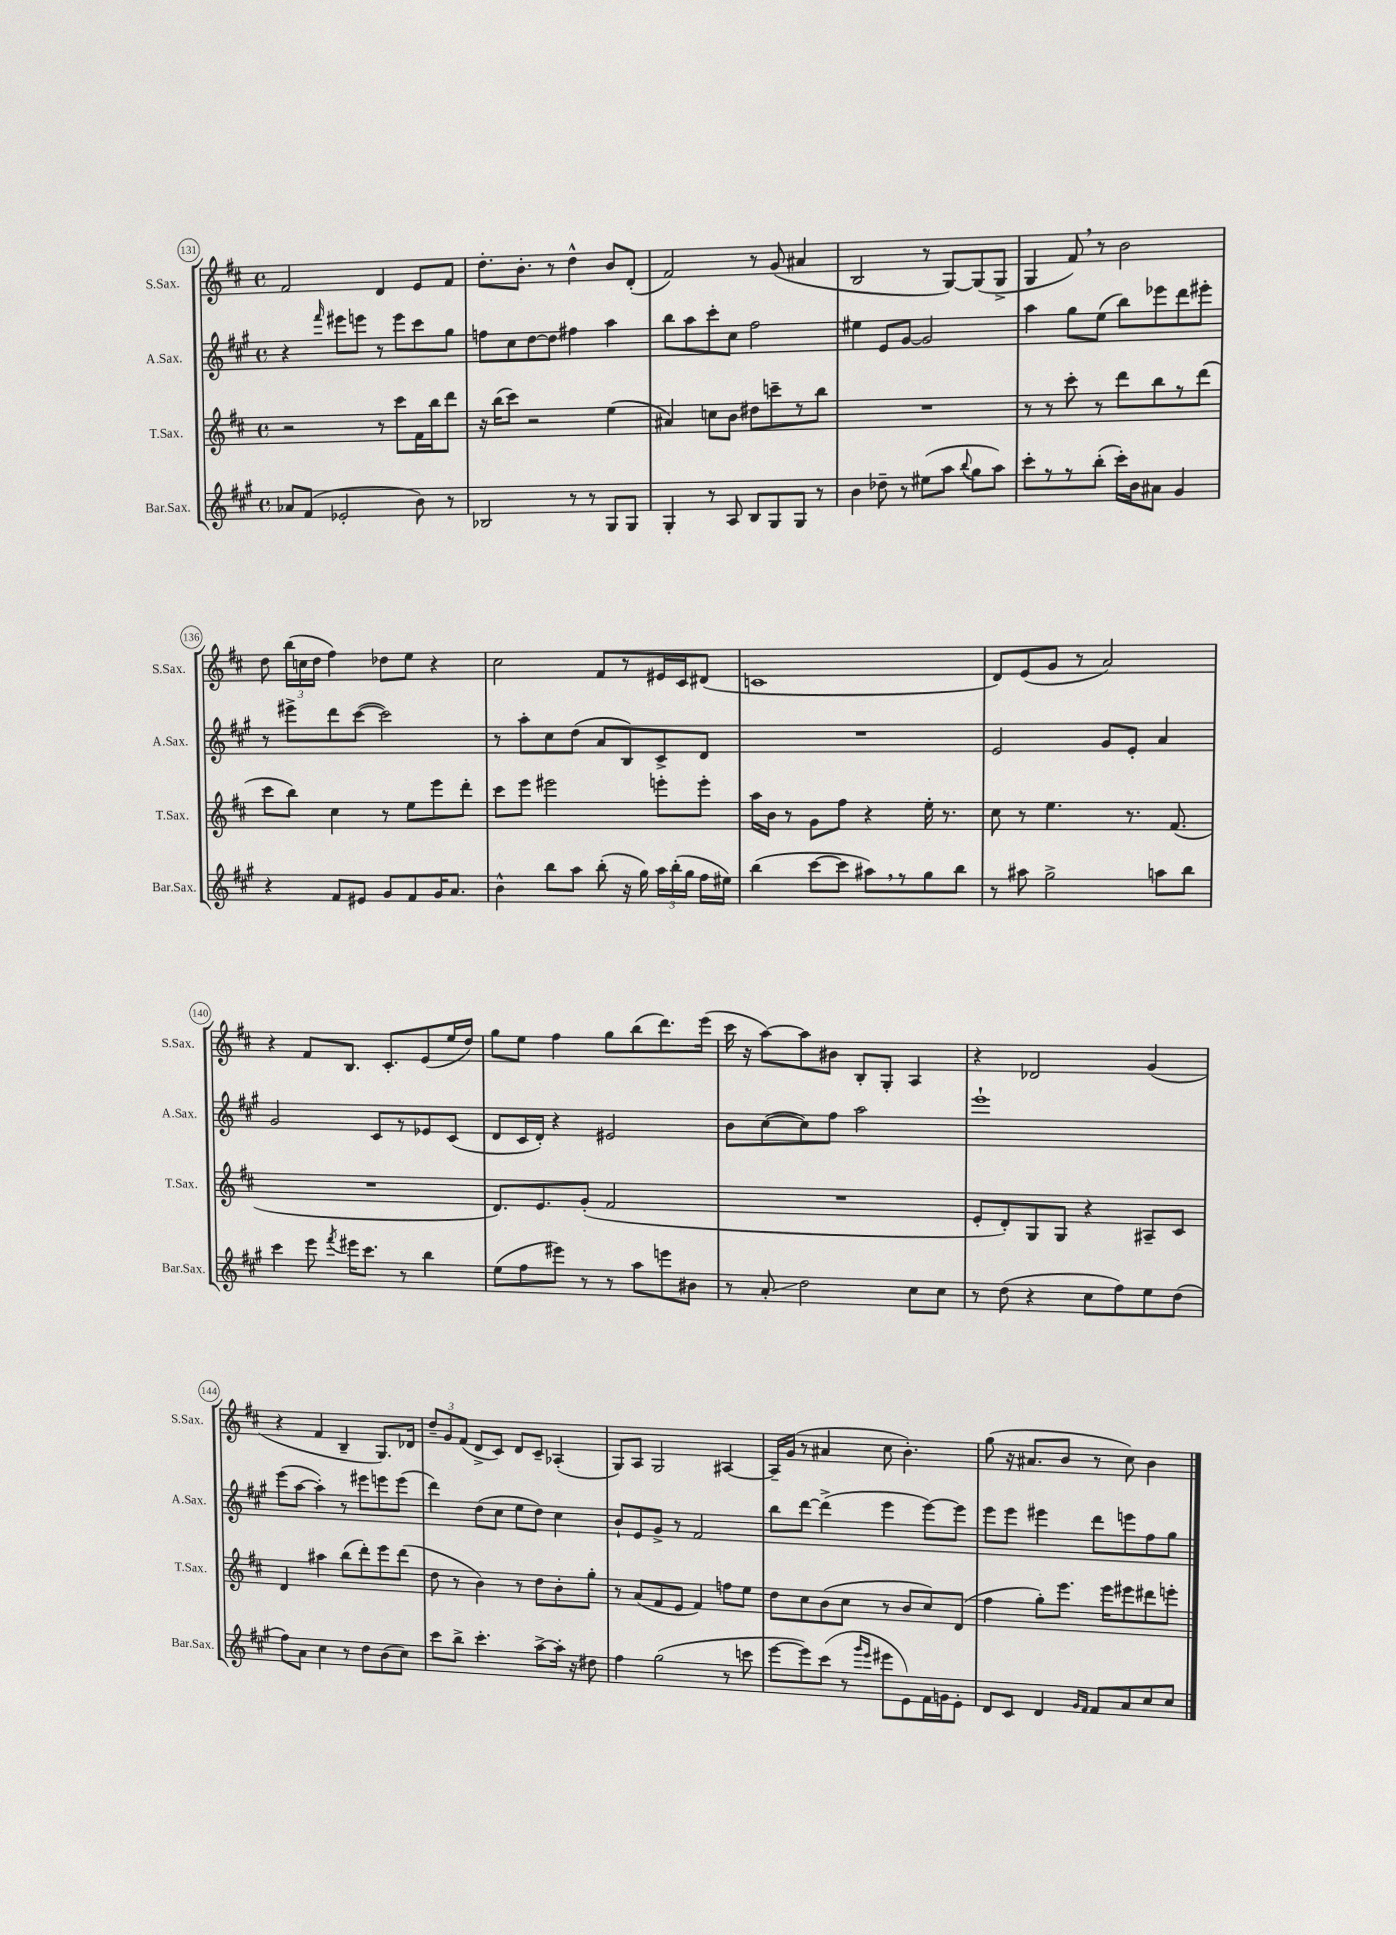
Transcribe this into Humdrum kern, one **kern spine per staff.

**kern	**kern	**kern	**kern
*staff4	*staff3	*staff2	*staff1
*clefG2	*clefG2	*clefG2	*clefG2
*k[f#c#g#]	*k[f#c#]	*k[f#c#g#]	*k[f#c#]
*M4/4	*M4/4	*M4/4	*M4/4
*met(c)	*met(c)	*met(c)	*met(c)
8a-	2r	4r	2f#
(8f#	.	.	.
.	.	16qqfff#	.
2e-'	.	8eee#	.
.	.	8eee	.
.	8r	8r	4d
.	8ccc#	8eee	.
8b)	16f#	8ccc#	8e
.	16bb	.	.
8r	8ddd	8gg#	8f#
=	=	=	=
2B-	16r	8ff	8.dd'
.	(16bb	.	.
.	8ccc#)	8cc#	.
.	.	.	8.b'
.	2r	[8dd	.
.	.	8dd]	8r
8r	.	4ff#	4dd^^
8r	.	.	.
8G#	(4ee	4aa	8b
8G#	.	.	(8d'
=	=	=	=
4G#'	4a#)	8bb	2f#)
.	.	8aa	.
8r	8cc	8ccc#'	.
8A	8b	8cc#	.
8B	8dd#	2ff#	8r
8G#	8ccc~	.	(8g
8G#	8r	.	4a#
8r	8bb	.	.
=	=	=	=
4b	1r	4ee#	2B
8dd-~	.	8e	.
8r	.	[8g#	.
(8ee#	.	2g#]	8r
8aa	.	.	[8G)
8qqbb	.	.	.
8gg#	.	.	(8G]
8aa)	.	.	8G^
=	=	=	=
8ccc#'	8r	4aa	4G
8r	8r	.	.
8r	8ccc#'	8gg#	8f#)
(8bb'	8r	(8ee	8r
16ccc#')	8ddd	8bb)	2b
16b	.	.	.
8a#	8bb	8eee-	.
4g#	8r	8ddd	.
.	(8ddd	8eee#'	.
=	=	=	=
4r	8ccc#	8r	8dd
.	8bb)	8eee#^	(24bb
.	.	.	24cc
.	.	.	24dd
8f#	4cc#	8ddd	4ff#)
8e#	.	([8ccc#	.
8g#	8r	2ccc#])	8dd-
8f#	8ee	.	8ee
16g#	8eee	.	4r
8.a	.	.	.
.	8ddd'	.	.
=	=	=	=
4b^^	8ccc#	8r	2cc#
.	8eee	8aa'	.
8bb	2eee#	8cc#	.
8aa	.	(8dd	.
(8bb'	.	8a	8f#
16r	.	8B)	8r
16gg#)	.	.	.
24aa	8eee'	8c#^	16e#
(24bb'	.	.	.
.	.	.	16c#
24gg#	.	.	.
16ff#	8eee'	8d	(8d#
16ee#)	.	.	.
=	=	=	=
(4bb	16aa	1r	1c
.	16b	.	.
.	8r	.	.
[8ccc#	8g	.	.
8ccc#]	8ff#	.	.
8aa#)	4r	.	.
8r	.	.	.
8gg#	16ee'	.	.
.	8.r	.	.
8bb	.	.	.
=	=	=	=
8r	8cc#	2e	8d)
8aa#	8r	.	(8e
2gg#^	4.ee	.	8g
.	.	.	8r
.	.	8g#	2a)
.	8.r	8e'	.
8aa	.	4a	.
.	(8.f#	.	.
8bb	.	.	.
=	=	=	=
4ccc#	1r	2g#	4r
8eee	.	.	8f#
8qfff#	.	.	.
16eee#	.	.	8.B
8.ccc#	.	.	.
.	.	8c#	.
.	.	.	8.c#'
8r	.	8r	.
4bb	.	8e-	(8e
.	.	(8c#	16ee
.	.	.	16dd)
=	=	=	=
(8ee	8.d)	8d	8gg
8ff#	.	16c#	8ee
.	8.e	16d')	.
8eee#)	.	4r	4ff#
8r	(8g'	.	.
8r	2f#	2e#	8gg
8aa	.	.	(8bb
8eee	.	.	8.ddd)
8b#	.	.	.
.	.	.	(16eee
=	=	=	=
8r	1r	8b	16ccc#
.	.	.	16r
8a'	.	([8cc#	[8aa)
2dd	.	8cc#])	8aa]
.	.	8ff#	8b#
.	.	2aa	8B'
.	.	.	8G'
8cc#	.	.	4A
8cc#	.	.	.
=	=	=	=
8r	8e'	1eee`	4r
(8dd	8d')	.	.
4r	8G	.	2d-
.	8G	.	.
8cc#	4r	.	.
8ff#)	.	.	.
8ee	8A#~	.	(4g
(8dd	8c#	.	.
=	=	=	=
8ff#)	4d	(8eee	4r
8a	.	[8aa	.
4cc#	4aa#	4aa'])	4f#
8r	(8bb	8r	4B~
8dd	8ddd')	8eee#	.
(8b	8eee	8eee	8.G)
8cc#)	(8ddd	(8eee	.
.	.	.	16d-
=	=	=	=
8ccc#	8dd	4ddd)	12dd~
.	.	.	12g
8bb^	8r	.	.
.	.	.	(12f#
4.ccc#'	4b)	(8dd	8d^
.	.	8cc#	8c#)
.	8r	8ee	8d
[8aa^	8dd	8dd)	8c#~
16aa']	8b'	4cc#	(4A-'
16r	.	.	.
8dd#	8gg'	.	.
=	=	=	=
4ff#	8r	8b`	8G)
.	(8a	8e	8A
(2gg#	8f#	8g#^	2G
.	8e	8r	.
.	4f#)	2f#	.
8r	8ff	.	[4A#
8ccc	8ee	.	.
=	=	=	=
[8eee	8dd	8bb	16A#~]
.	.	.	(16g
8eee])	8cc#	[8ddd	8r
(8ccc#	(8b	(4ddd^]	4a#
8r	8cc#	.	.
16qqggg#	.	.	.
16qqeee	.	.	.
8eee#	8r	4eee	8cc#
8e)	8b	.	4.b')
16f#	8cc#)	[8eee)	.
16g	.	.	.
8e'	(8d	8eee]	.
=	=	=	=
8d	4ff#	8eee	(8gg
8c#	.	8eee	16r
.	.	.	8.a#
4d	8gg')	4eee#	.
.	8.eee	.	8b
16qqg#	.	.	.
16qqf#	.	.	.
8f#	.	8ddd	8r
.	16eee	.	.
8a	8eee#	8eee	8cc#)
8cc#	8ddd#	8ff#	4b
8cc#	8eee'	8gg#	.
==	==	==	==
*-	*-	*-	*-
